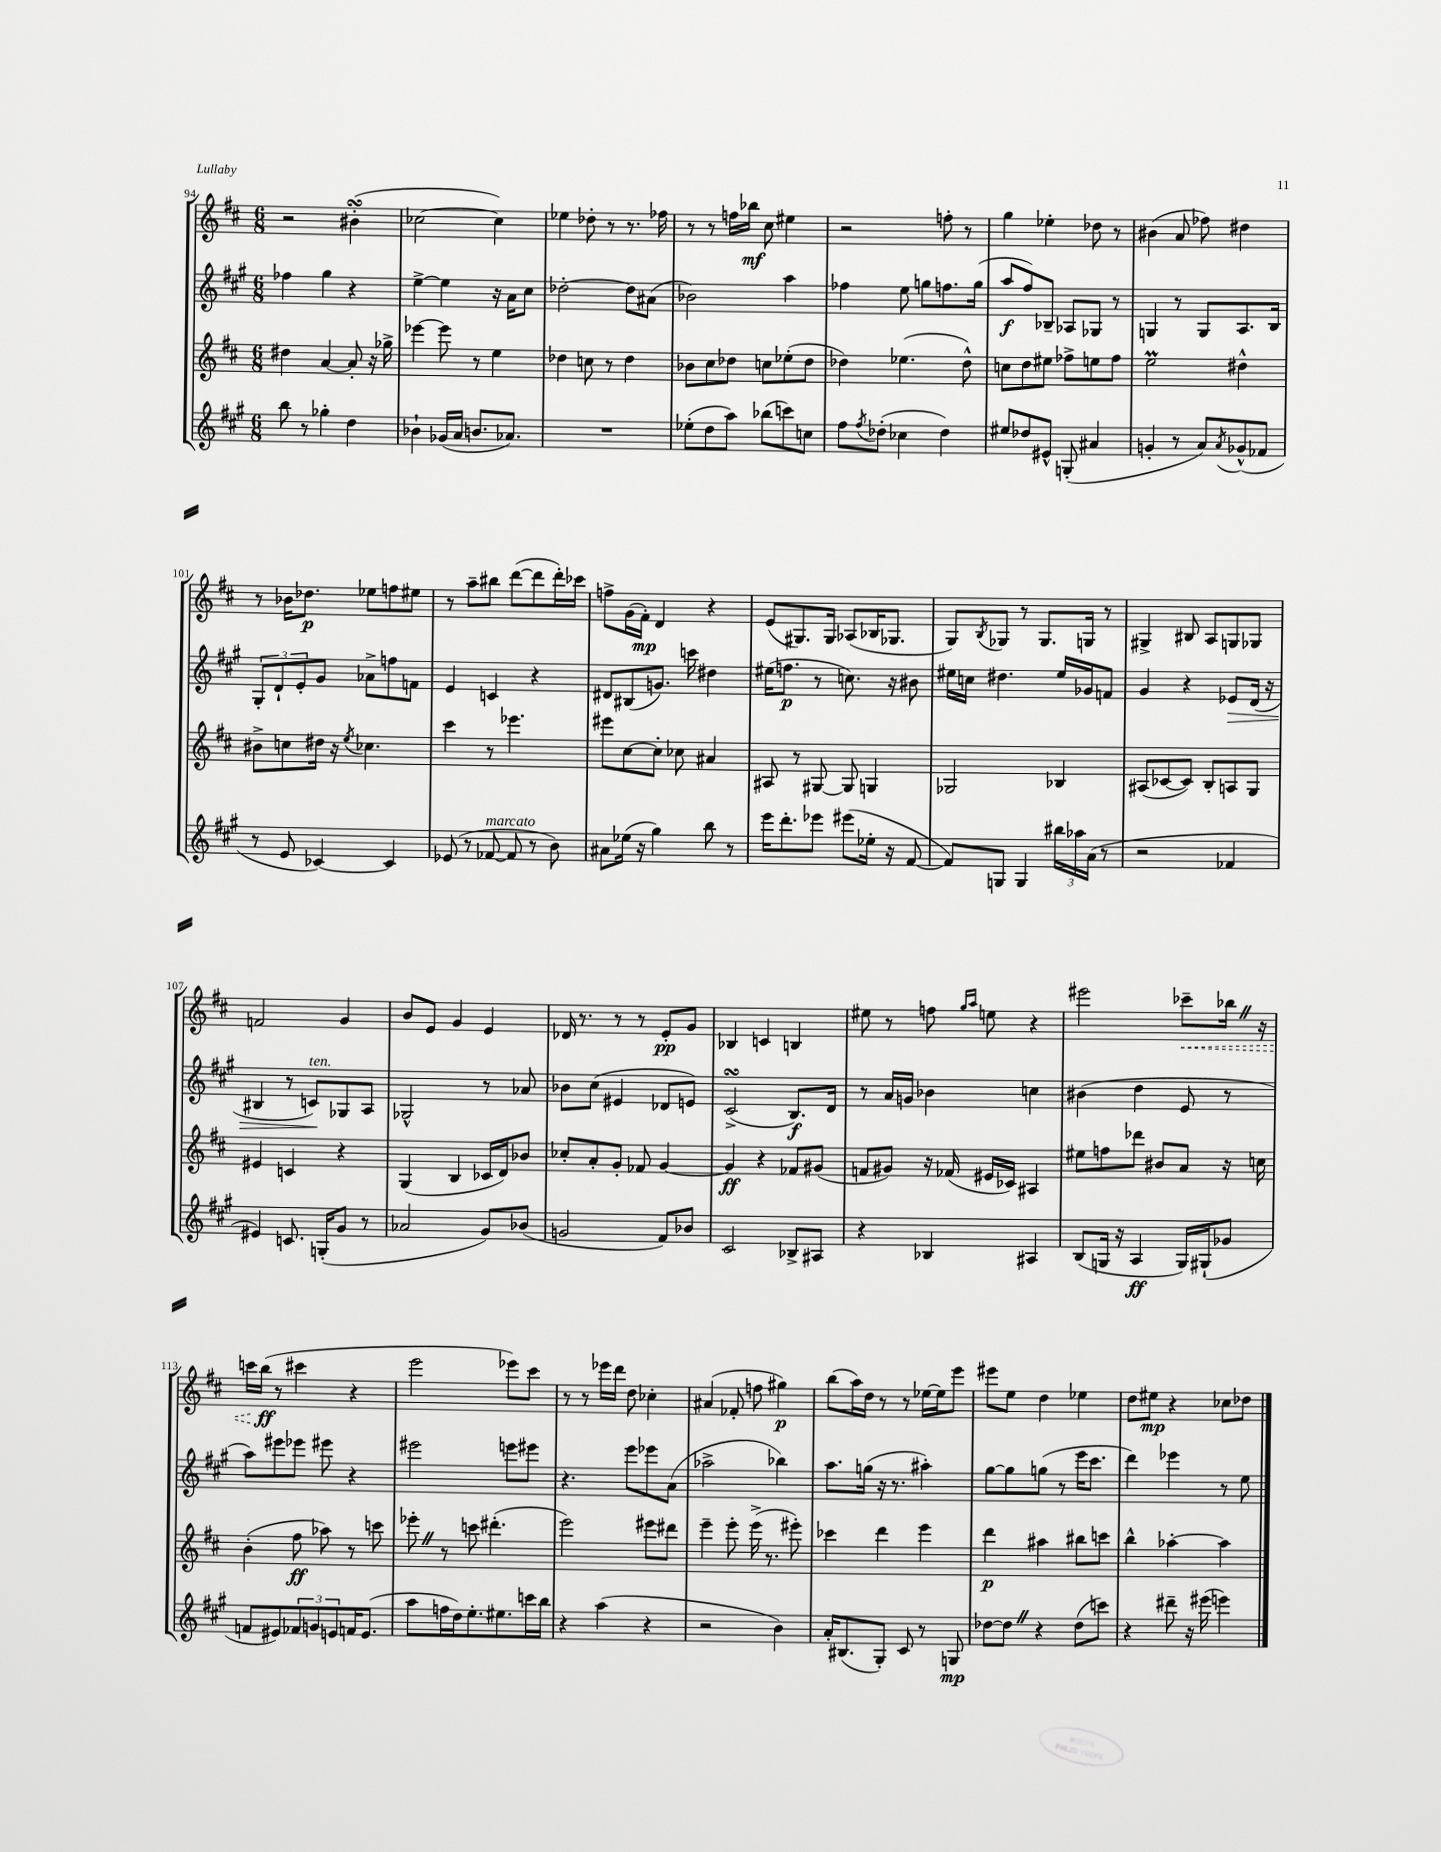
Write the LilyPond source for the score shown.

<<
\new StaffGroup <<
\new Staff = "s0" {
    \clef treble \key d \major \numericTimeSignature \time 6/8
    r2 bis'4-.\turn( |
    ces''2~ ces''4) |
    ees''4 des''8-. r8 r8. fes''16 |
    r8 r8 f''16 bes''16\mf cis''8 eis''4 |
    r2 f''8-. r8 |
    g''4 ees''4-. des''8 r8 |
    bis'4( a'8 fes''8) dis''4 |
    r8 bes'16 des''8.\p ees''8 f''8 eis''8 |
    r8 a''8-- bis''8 d'''8~( d'''8 d'''16-.) ces'''16 |
    f''8-> g'16( fis'16-.\mp) d'4 r4 |
    e'8( gis8.) gis16 aes8( bes16 ges8. |
    g8) \acciaccatura { b8 } ges8 r8 ges8. g16 r8 |
    gis4-> bis8 a8 g8 ges8 |
    f'2 g'4 |
    b'8 e'8 g'4 e'4 |
    des'16 r8. r8 r8 e'8-.\pp g'8 |
    bes4 c'4 b4 |
    eis''8 r8 f''8 \grace { g''16 a''16 } e''8 r4 |
    eis'''2 \once \override Hairpin.style = #'dashed-line ces'''8--\< bes''16 \once \override BreathingSign.text = \markup { \musicglyph "scripts.caesura.straight" } \breathe r16 |
    c'''16 b''16\ff\!( r8 cis'''4 r4 |
    e'''2 ees'''8) cis'''8 |
    r8 r8 ees'''16 d'''16 d''8 ces''4-. |
    ais'4( fes'8-. f''8 gis''4\p) |
    b''8( a''16) d''16 r8 r8 ees''16~ ees''16 e'''8 |
    eis'''8 e''8 d''4 ees''4 |
    d''8 eis''8\mp r4 ces''8 des''8 \bar "|." |
}
\new Staff = "s1" {
    \clef treble \key a \major \numericTimeSignature \time 6/8
    fes''4 gis''4 r4 |
    e''4~-> e''4 r16 a'16 cis''8 |
    des''2~-. des''8 ais'8( |
    bes'2) a''4 |
    fes''4 e''8 g''8 f''8. g''16( |
    a''8\f fis''8) bes8-- aes8 ges8 r8 |
    g4 r8 g8 a8. b16 |
    \tuplet 3/2 { gis8-. d'8-! e'8-. } gis'8 aes'8-> f''8 f'8 |
    e'4 c'4 r4 |
    dis'8 bis8( g'8.) c'''16 dis''4 |
    eis''16( f''8.\p r8 c''8.) r16 bis'8 |
    eis''16 c''16 dis''4. eis''16 ges'16 f'8 |
    gis'4 r4 ees'8\> d'16( r16 |
    bis4 r8 c'8\!^\markup { \italic "ten." }) ges8 a8 |
    ges2-^ r8 aes'8 |
    bes'8 cis''8( eis'4 des'8 e'8) |
    cis'2->\turn( b8.\f) d'16 |
    r8 a'16 g'16 bes'4 c''4 |
    bis'4( d''4 e'8 r8 |
    a''8) eis'''8 ees'''8 eis'''8 r4 |
    eis'''2 e'''8 eis'''8 |
    r4. e'''8 ees'''8 a'8( |
    aes''2-> bes''4) |
    a''8. g''16( r16 r8. ais''4-.) |
    gis''8~ gis''8 g''8( r8 e'''16 cis'''8. |
    d'''4) ees'''4 r8 e''8 \bar "|." |
}
\new Staff = "s2" {
    \clef treble \key d \major \numericTimeSignature \time 6/8
    dis''4 a'4~ a'8-. r16 ges''16-> |
    ees'''4~ ees'''8 r8 e''4 |
    des''4 c''8 r8 des''4 |
    bes'8 cis''8 des''8 c''8 ees''8-.( des''8 |
    des''4) ees''4.( des''8-^) |
    c''8 d''8 eis''8 fes''8-> e''8 fes''8 |
    e''2\prall dis''4-^ |
    bis'8-> c''8 dis''16 r16 \acciaccatura { e''8 } ces''4. |
    cis'''4 r8 ees'''4. |
    eis'''8 cis''8~ cis''8-. ces''8 ais'4 |
    ais8 r8 gis8~ gis8 g4 |
    ges2 bes4 |
    ais8( ces'8~ ces'8) b8-. a8 g8 |
    eis'4 c'4 r4 |
    g4( b4 ces'16 d'16) bes'8 |
    ces''8-. a'8-. g'8-. fes'8 g'4~ |
    g'4\ff r4 fes'8 gis'8( |
    f'8 gis'8) r16 fes'16( eis'16 ces'16) ais4 |
    eis''8 f''8 des'''8 bis'8 a'8 r16 c''16 |
    b'4-.( fis''8\ff aes''8) r8 c'''8 |
    ees'''8-. \once \override BreathingSign.text = \markup { \musicglyph "scripts.caesura.straight" } \breathe r8 c'''8 dis'''4.-.( |
    e'''2) eis'''8 dis'''8 |
    e'''4-- e'''8-. e'''16->( r8. eis'''8-.) |
    ces'''4 d'''4 e'''4 |
    d'''4\p ais''4 bis''8 c'''8 |
    b''4-^ aes''4~-. aes''4 \bar "|." |
}
\new Staff = "s3" {
    \clef treble \key a \major \numericTimeSignature \time 6/8
    b''8 r8 ges''4-. d''4 |
    bes'4-! ges'16( a'16 b'8. aes'8.) |
    R2. |
    ees''8-.( d''8 a''8) bes''8( c'''8) c''8 |
    fis''8 \acciaccatura { fis''8 } des''8-.( ces''4 des''4) |
    eis''8 des''8 eis'8-^ g8-.( ais'4 |
    g'4-. r8 a'8) \acciaccatura { a'8 } ges'8-^( fes'8 |
    r8 e'8 ces'4~) ces'4 |
    ees'8( r8 fes'8~^\markup { \italic "marcato" } fes'8 r8 b'8) |
    ais'8 ees''16( r16 gis''4) b''8 r8 |
    e'''16 d'''8.-. ees'''8 eis'''8( ees''16-. r16 fis'8~ |
    fis'8) g8 g4 \tuplet 3/2 { bis''16 aes''16 a'16( } r8 |
    r2 fes'4 |
    eis'4) c'8. g16-.( gis'8 r8 |
    aes'2 gis'8) bes'8( |
    g'2 fis'8) bes'8 |
    cis'2 bes8-> ais8 |
    r4 bes4 ais4 |
    b8( g16 r16 a4\ff g16) gis16-!( ges'8 |
    f'8 eis'8) \tuplet 3/2 { fes'8 g'8 e'8 } f'16 e'8.( |
    a''8 f''16 d''16) e''8.-. eis''8. c'''16 b''16 |
    r4 a''4( r4 |
    r2 b'4) |
    a'16-. bis8.( gis8-.) cis'8 r8 g8\mp |
    des''8~ des''8 \once \override BreathingSign.text = \markup { \musicglyph "scripts.caesura.straight" } \breathe r4 des''8( c'''8) |
    r4 dis'''8-- r16 eis'''16( e'''4) \bar "|." |
}
>>
>>
\layout { \context { \Score currentBarNumber = #94 } }
